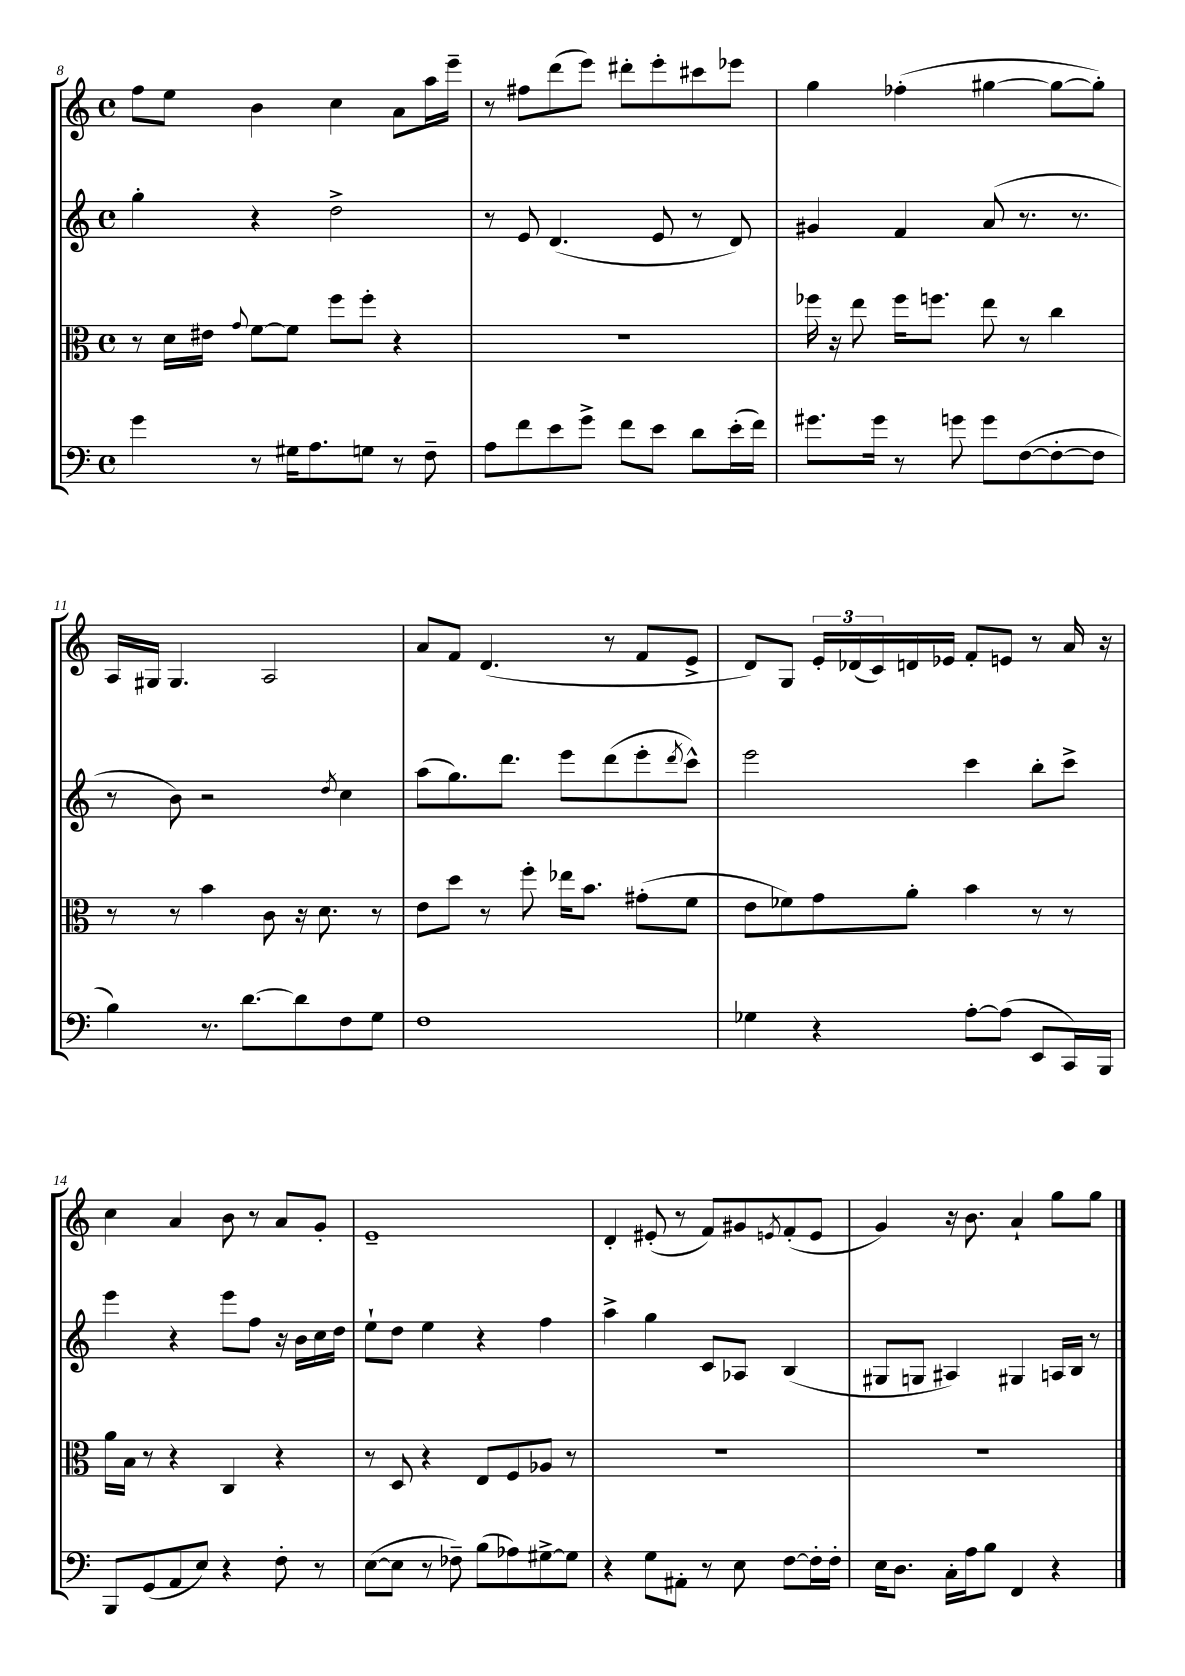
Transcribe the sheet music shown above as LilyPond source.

<<
\new StaffGroup <<
\new Staff = "s0" {
    \clef treble \key c \major \defaultTimeSignature \time 4/4
    f''8 e''8 b'4 c''4 a'8 a''16 e'''16-- |
    r8 fis''8 d'''8( e'''8) dis'''8-. e'''8-. cis'''8 ees'''8 |
    g''4 fes''4-.( gis''4~ gis''8~ gis''8-.) |
    a16 gis16 gis4. a2 |
    a'8 f'8 d'4.( r8 f'8 e'8-> |
    d'8) g8 \tuplet 3/2 { e'16-. des'16( c'16) } d'16 ees'16 f'8-. e'8 r8 a'16 r16 |
    c''4 a'4 b'8 r8 a'8 g'8-. |
    e'1-- |
    d'4-. eis'8-.( r8 f'8) gis'8 \acciaccatura { e'8 } f'8-.( e'8 |
    g'4) r16 b'8. a'4-! g''8 g''8 \bar "|." |
}
\new Staff = "s1" {
    \clef treble \key c \major \defaultTimeSignature \time 4/4
    g''4-. r4 d''2-> |
    r8 e'8 d'4.( e'8 r8 d'8) |
    gis'4 f'4 a'8( r8. r8. |
    r8 b'8) r2 \acciaccatura { d''8 } c''4 |
    a''8( g''8.) d'''8. e'''8 d'''8( e'''8-. \acciaccatura { d'''8 } c'''8-^) |
    e'''2 c'''4 b''8-. c'''8-> |
    e'''4 r4 e'''8 f''8 r16 b'16 c''16 d''16 |
    e''8-! d''8 e''4 r4 f''4 |
    a''4-> g''4 c'8 aes8 b4( |
    gis8 g8 ais4) gis4 a16 b16 r8 \bar "|." |
}
\new Staff = "s2" {
    \clef alto \key c \major \defaultTimeSignature \time 4/4
    r8 d'16 eis'16 \appoggiatura { g'8 } f'8~ f'8 f''8 f''8-. r4 |
    R1 |
    fes''16 r16 e''8 fes''16 f''8. e''8 r8 c''4 |
    r8 r8 b'4 c'8 r16 d'8. r8 |
    e'8 d''8 r8 f''8-. ees''16 b'8. gis'8-.( f'8 |
    e'8 fes'8) g'8 a'8-. b'4 r8 r8 |
    a'16 b16 r8 r4 c4 r4 |
    r8 d8 r4 e8 f8 aes8 r8 |
    R1 |
    R1 \bar "|." |
}
\new Staff = "s3" {
    \clef bass \key c \major \defaultTimeSignature \time 4/4
    g'4 r8 gis16 a8. g8 r8 f8-- |
    a8 f'8 e'8 g'8-> f'8 e'8 d'8 e'16-.( f'16) |
    gis'8. gis'16 r8 g'8 g'8 f8~( f8~-. f8 |
    b4) r8. d'8.~ d'8 f8 g8 |
    f1 |
    ges4 r4 a8~-. a8( e,8 c,16) b,,16 |
    b,,8 g,8( a,8 e8) r4 f8-. r8 |
    e8~( e8 r8 fes8--) b8( aes8) gis8~-> gis8 |
    r4 g8 ais,8-. r8 e8 f8~ f16-. f16-. |
    e16 d8. c16-. a16 b8 f,4 r4 \bar "|." |
}
>>
>>
\layout { \context { \Score currentBarNumber = #8 } }
